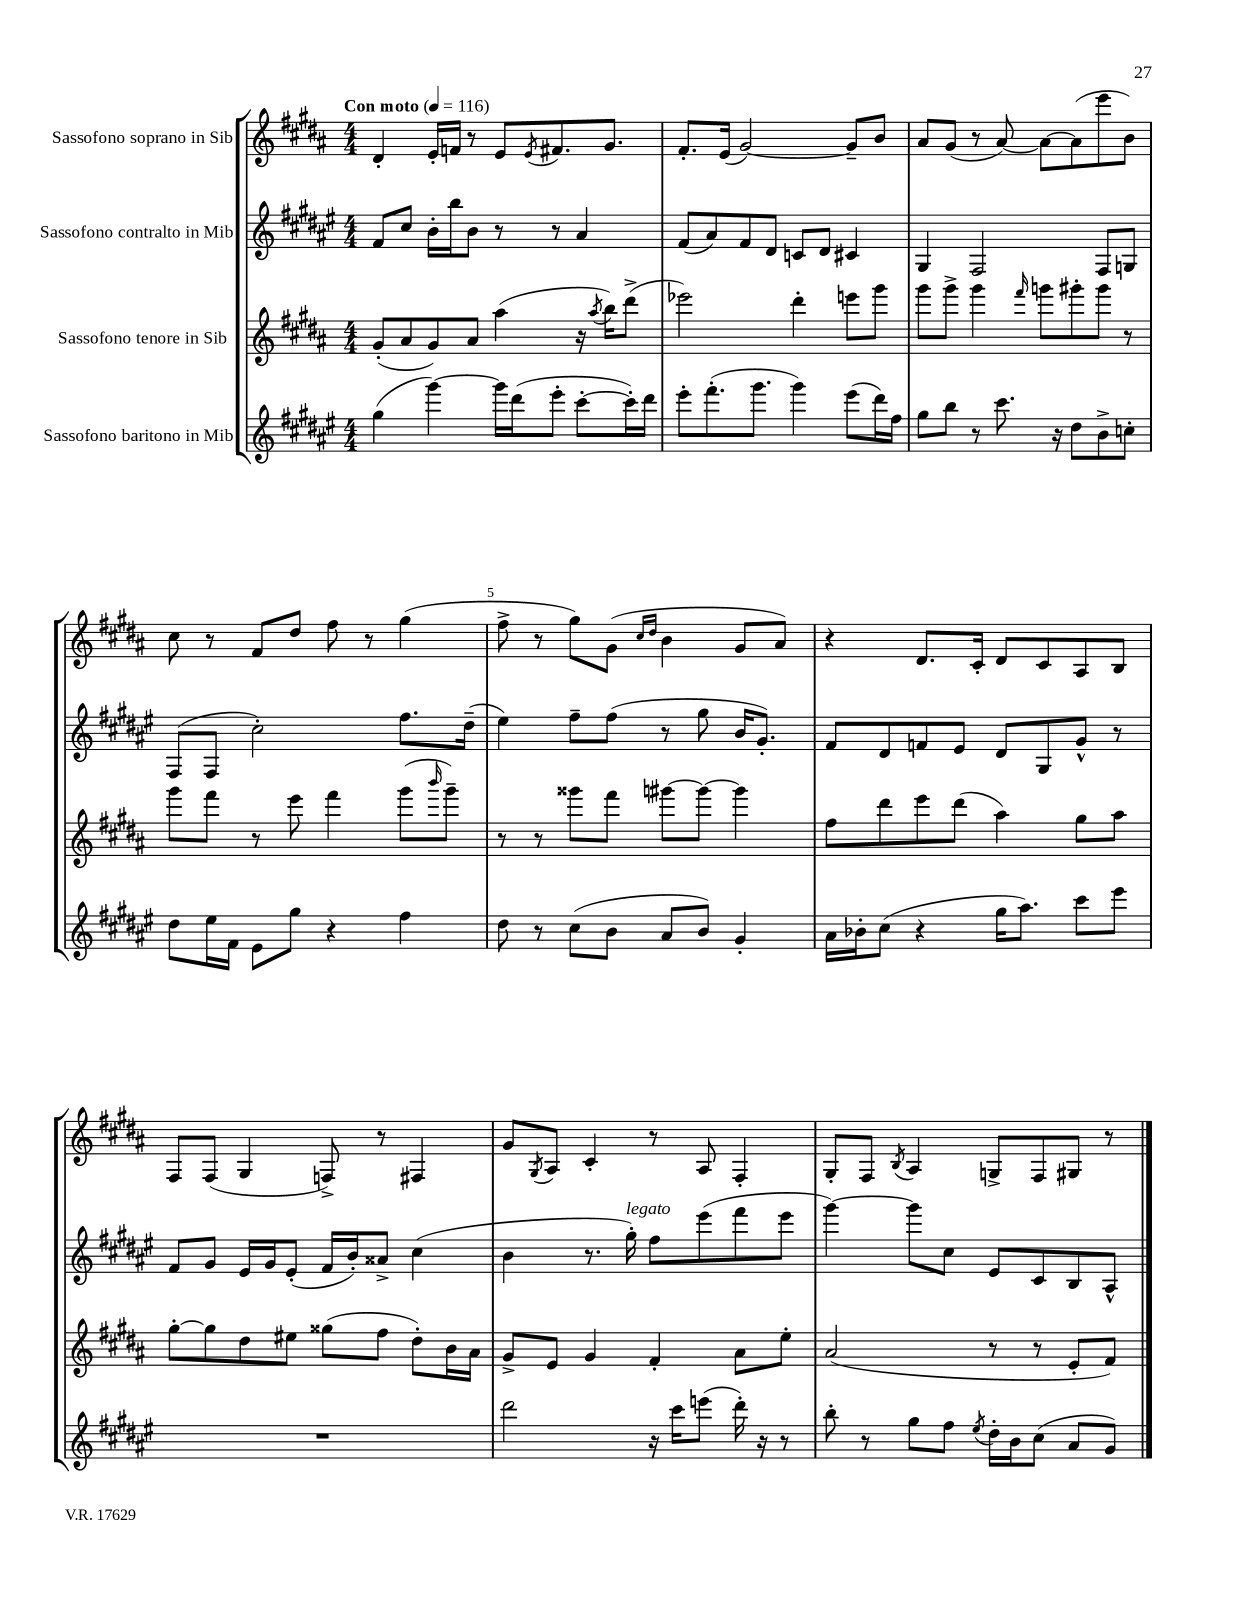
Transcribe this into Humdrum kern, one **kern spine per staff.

**kern	**kern	**kern	**kern
*staff4	*staff3	*staff2	*staff1
*clefG2	*clefG2	*clefG2	*clefG2
*k[f#c#g#d#a#e#]	*k[f#c#g#d#a#]	*k[f#c#g#d#a#e#]	*k[f#c#g#d#a#]
*M4/4	*M4/4	*M4/4	*M4/4
*MM116	*MM116	*MM116	*MM116
(4gg#\	(8g#'/L	8f#/L	4d#'/
.	8a#/	8cc#/J	.
[4ggg#\)	8g#/)	16b'\LL	16e'/LL
.	.	16bb\J	16f/JJ
.	8a#/J	8b\J	8r
16ggg#\]LL	(4aa#\	8r	8e/L
(16ddd#\J	.	.	.
.	.	.	8qe/
8eee#'\J	.	8r	8.f#/
[8ccc#'\L	16r	4a#/	.
.	8qaa#/	.	.
.	16bb\LK)	.	8.g#/J
16ccc#'\]L)	(8ddd#^\J	.	.
16ddd#\JJ	.	.	.
=	=	=	=
8eee#'\L	2eee-\)	(8f#/L	8.f#'/L
(8.fff#'\	.	8a#/)	.
.	.	.	(16e/Jk
.	.	8f#/	[2g#/)
8.ggg#\J	.	.	.
.	.	8d#/J	.
4ggg#\)	4ddd#'\	8c/L	.
.	.	8d#/J	.
(8eee#\L	8eee\L	4c#/	8g#~/]L
16ddd#\L)	8ggg#\J	.	8b/J
16ff#\JJ	.	.	.
=	=	=	=
8gg#\L	8ggg#\L	4G#/	8a#/L
8bb\J	8ggg#^\J	.	(8g#/J
8r	4ggg#\	2F#/	8r
8.ccc#\	.	.	[8a#/)
.	16qqfff#/	.	.
.	8ggg\L	.	8a#\_L
16r	.	.	.
8dd#\L	8ggg#'\	.	(8a#\]
8b^\	8ggg#\J	8F#/L	8eee\
8cc'\J	8r	8G/J	8b\J)
=	=	=	=
8dd#\L	8ggg#\L	(8F#/L	8cc#\
16ee#\L	8fff#\J	8F#/J	8r
16f#\JJ	.	.	.
8e#\L	8r	2cc#'\)	8f#/L
8gg#\J	8eee\	.	8dd#/J
4r	4fff#\	.	8ff#\
.	.	.	8r
4ff#\	(8ggg#\L	8.ff#\L	(4gg#\
.	16qqbbb/	.	.
.	8ggg#~\J)	.	.
.	.	(16dd#~\Jk	.
=	=	=	=
8dd#\	8r	4ee#\)	8ff#^\
8r	8r	.	8r
(8cc#\L	8ggg##\L	8ff#~\L	8gg#\L)
8b\J	8fff#\J	(8ff#\J	(8g#\J
.	.	.	16qqcc#/LL
.	.	.	16qqdd#/JJ
8a#/L	[8ggg#\L	8r	4b\
8b/J)	8ggg#\_J	8gg#\	.
4g#'/	4ggg#\]	16b/LK	8g#/L
.	.	8.g#'/J)	.
.	.	.	8a#/J)
=	=	=	=
16a#\LL	8ff#\L	8f#/L	4r
16b-'\J	.	.	.
(8cc#\J	8ddd#\	8d#/	.
4r	8eee\	8f/	8.d#/L
.	(8ddd#\J	8e#/J	.
.	.	.	16c#'/Jk
16gg#\LK	4aa#\)	8d#/L	8d#/L
8.aa#\J)	.	.	.
.	.	8G#/	8c#/
8ccc#\L	8gg#\L	8g#^^/J	8A#/
8eee#\J	8aa#\J	8r	8B/J
=	=	=	=
1r	[8gg#'\L	8f#/L	8F#/L
.	8gg#\]	8g#/J	(8F#/J
.	8dd#\	16e#/LL	4G#/
.	.	16g#/J	.
.	8ee#\J	(8e#'/J	.
.	(8gg##\L	16f#/LL	8F^/)
.	.	16b'/J)	.
.	8ff#\J	8a##^/J	8r
.	8dd#'\L)	(4cc#\	4F#/
.	16b\L	.	.
.	16a#\JJ	.	.
=	=	=	=
2ddd#\	8g#^/L	4b\	8g#/L
.	.	.	8qG#/
.	8e/J	.	8A#/J
.	4g#/	8.r	4c#'/
.	.	16gg#'\)	.
16r	4f#'/	8ff#\L	8r
16ccc#\LK	.	.	.
(8eee\J	.	(8eee#\	8A#/
16ddd#'\)	8a#\L	8fff#\	4F#'/
16r	.	.	.
8r	8ee'\J	8eee#\J	.
=	=	=	=
8bb'\	(2a#/	[4ggg#\)	8G#'/L
8r	.	.	8F#/J
.	.	.	8qB/
8gg#\L	.	8ggg#\]L	4A#/
8ff#\J	.	8cc#\J	.
8qee#/	.	.	.
16dd#'\LL	8r	8e#/L	8G^/L
16b\J	.	.	.
(8cc#\J	8r	8c#/	8F#/
8a#/L	8e'/L	8B/	8G#/J
8g#/J)	8f#/J)	8A#^^/J	8r
==	==	==	==
*-	*-	*-	*-
